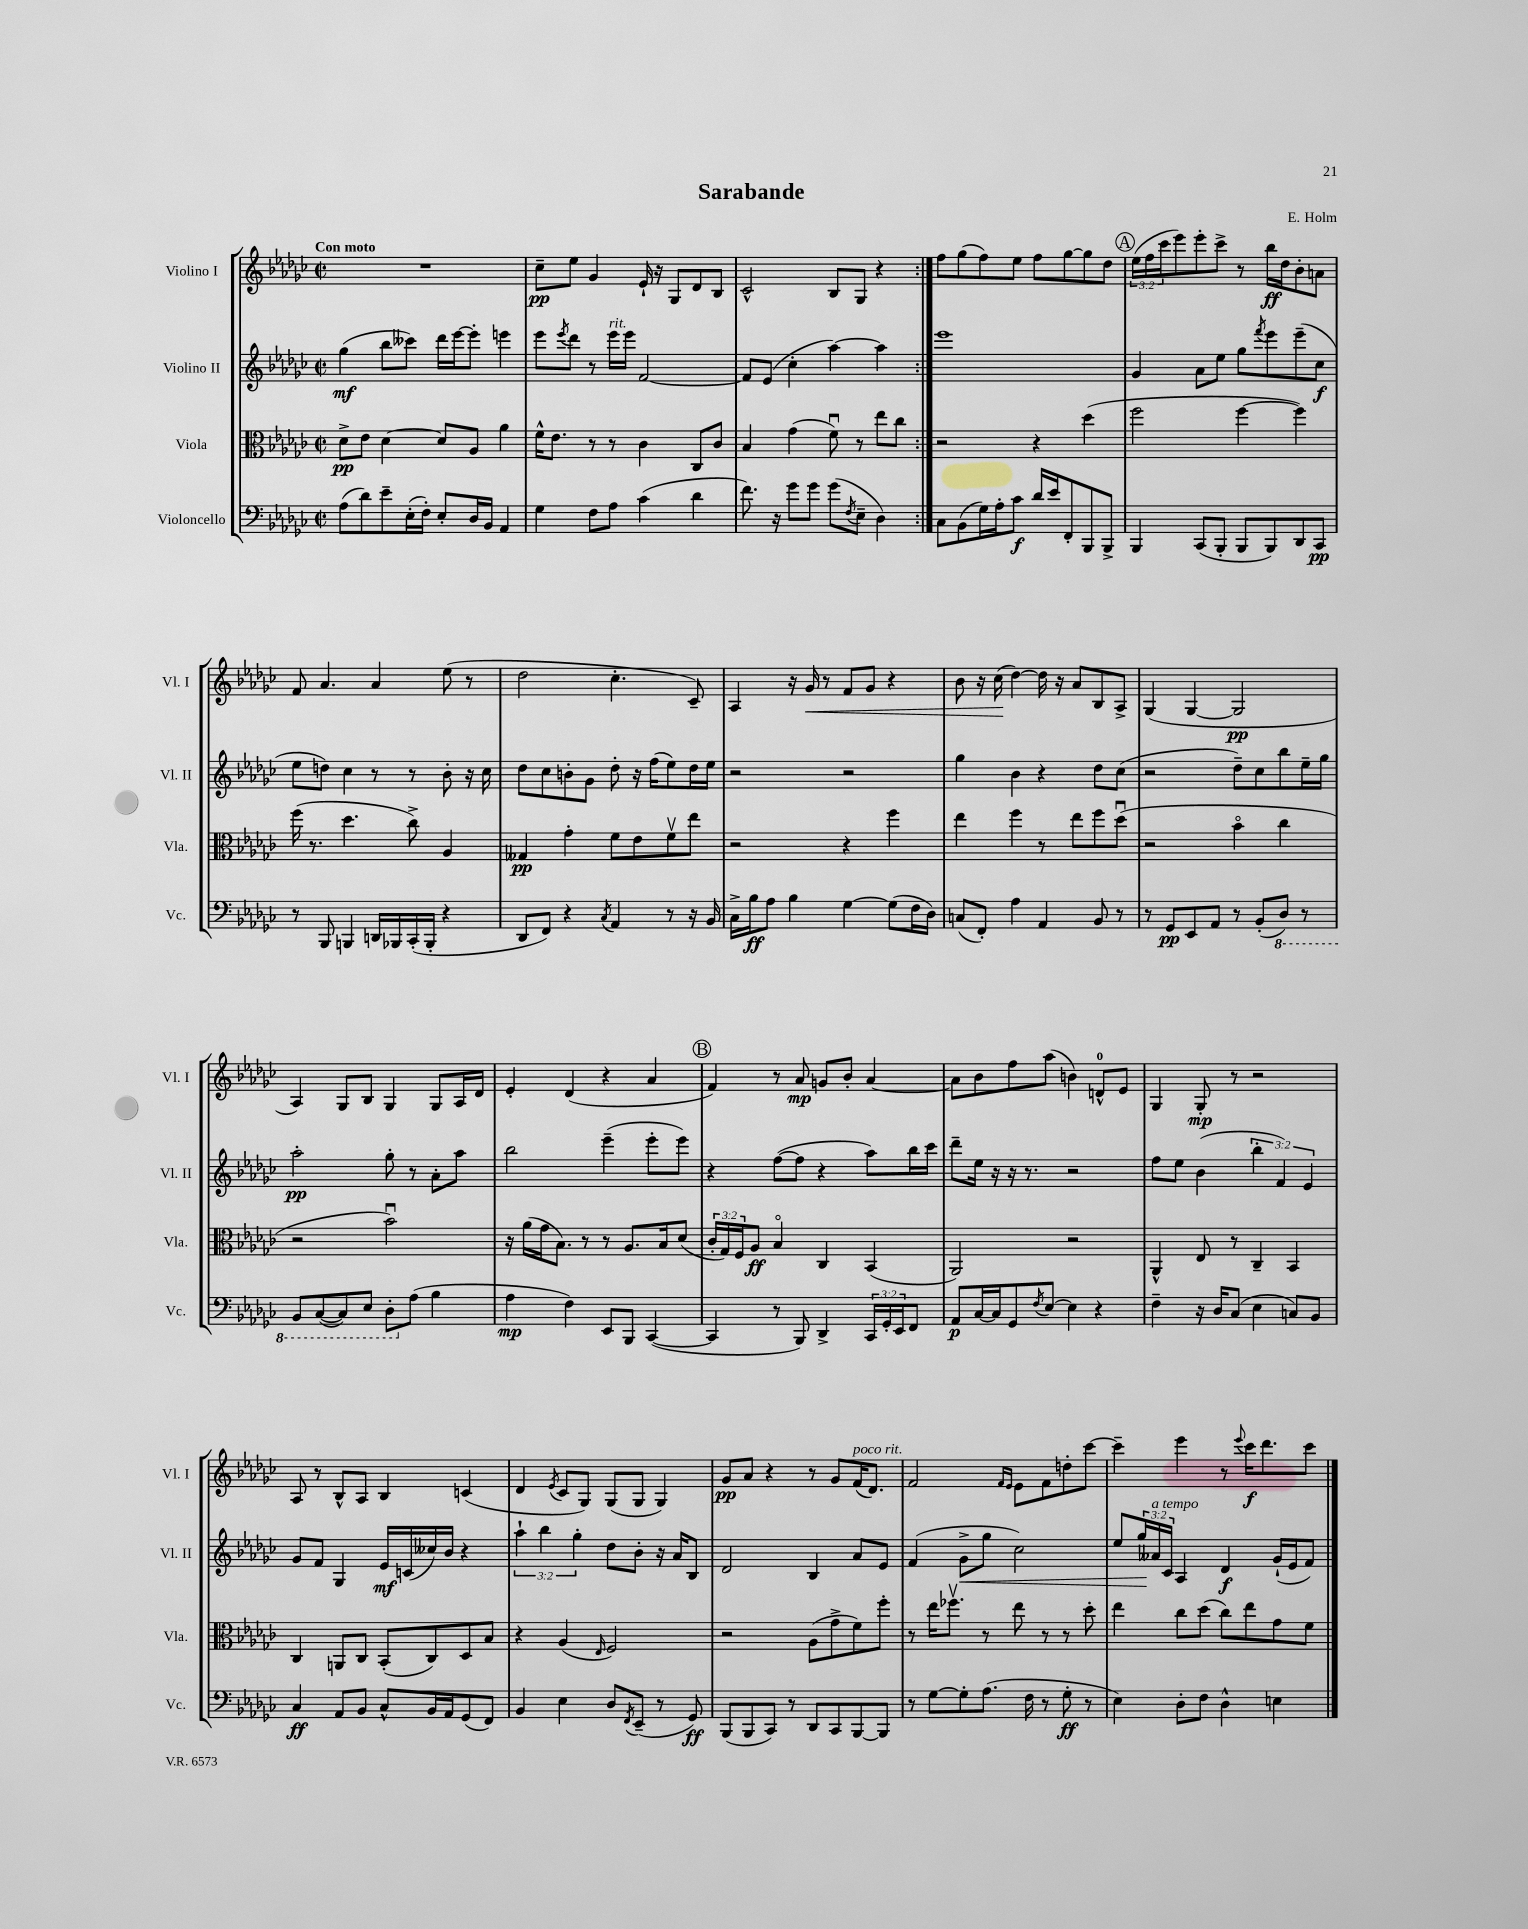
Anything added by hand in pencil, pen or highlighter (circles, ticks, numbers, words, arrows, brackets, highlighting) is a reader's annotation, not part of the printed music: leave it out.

**kern	**kern	**kern	**kern
*staff4	*staff3	*staff2	*staff1
*clefF4	*clefC3	*clefG2	*clefG2
*k[b-e-a-d-g-c-]	*k[b-e-a-d-g-c-]	*k[b-e-a-d-g-c-]	*k[b-e-a-d-g-c-]
*M2/2	*M2/2	*M2/2	*M2/2
*met(c|)	*met(c|)	*met(c|)	*met(c|)
(8A-	8d-^	(4gg-	1r
8d-)	8e-	.	.
8e-~	[4d-	8bb-	.
(16E-'	.	8ccc--)	.
16F')	.	.	.
8E-'	8d-]	16ddd-	.
.	.	[16eee-	.
16D-	8A-	8eee-']	.
16BB-	.	.	.
4AA-	4a-	4eee	.
=	=	=	=
4G-	16f^^	8eee-	8cc-~
.	8.e-	.	.
.	.	8qeee-	.
.	.	8ddd-	8ee-
8F	8r	8r	4g-
8A-	8r	16eee-	.
.	.	16eee-	.
(4c-	4c-	[2f	16e-`
.	.	.	16r
.	.	.	8G-
4d-	8C-	.	8d-
.	8c-	.	8B-
=	=	=	=
8.f)	4B-	8f]	2c-^^
.	.	(8e-	.
16r	.	.	.
8g-	(4g-	4cc-'	.
8g-	.	.	.
(8g-	8fu)	[4aa-)	8B-
8qF	.	.	.
8E-~	8r	.	8G-
4D-)	8ee-	4aa-]	4r
.	8cc-	.	.
=:|!	=:|!	=:|!	=:|!
8C-	2r	1eee-	8ff
(8BB-	.	.	(8gg-
16G-)	.	.	8ff)
16A-'	.	.	.
8c-	.	.	8ee-
16d-	4r	.	8ff
16e-	.	.	.
8FF'	.	.	[8gg-
8BBB-	(4dd-	.	8gg-]
8BBB-^	.	.	8dd-
=	=	=	=
4BBB-	2ff	4g-	(24ee-
.	.	.	24ff
.	.	.	24ccc-
.	.	.	8eee-)
(8CC-	.	8a-	8eee-'
8BBB-'	.	8ee-	8ccc-^
8BBB-	[4ff	8gg-	8r
.	.	8qfff	.
8BBB-)	.	8eee-	16bb-
.	.	.	16dd-
8DD-	4ff])	(8eee-~	8b-'
8CC-	.	8cc-	8a
=	=	=	=
8r	(16ff	8ee-	8f
.	8.r	.	.
8BBB-	.	8dd)	4.a-
4BBB	4.dd-	4cc-	.
16DD	.	8r	4a-
16BBB-	.	.	.
(16CC-'	8cc-^)	8r	.
16BBB-'	.	.	.
4r	4A-	8b-'	(8ee-
.	.	16r	8r
.	.	16cc-	.
=	=	=	=
8DD-	4G--	8dd-	2dd-
8FF)	.	8cc-	.
4r	4g-'	8b'	.
.	.	8g-	.
8qC-	.	.	.
4AA-	8f	8dd-'	4.cc-'
.	8e-	16r	.
.	.	(16ff	.
8r	8fv	8ee-)	.
16r	8ee-	16dd-	8c-~)
16BB-	.	16ee-	.
=	=	=	=
16C-^	2r	2r	4A-
16B-	.	.	.
8A-	.	.	.
4B-	.	.	16r
.	.	.	16g-
.	.	.	8r
[4G-	4r	2r	8f
.	.	.	8g-
(8G-]	4ff	.	4r
16F	.	.	.
16D-)	.	.	.
=	=	=	=
(8C	4ee-	4gg-	8b-
8FF')	.	.	16r
.	.	.	(16cc-
4A-	4ff	4b-	[4dd-)
4AA-	8r	4r	16dd-]
.	.	.	16r
.	8ee-	.	8a-
8BB-	8ff	8dd-	8B-
8r	(8dd-u	(8cc-	8A-^
=	=	=	=
8r	2r	2r	(4G-
8GG-	.	.	.
8EE-	.	.	[4G-
8AA-	.	.	.
8r	4b-o	8dd-~)	2G-]
(8BB-'	.	8cc-	.
8DD-)	4cc-	8bb-	.
8r	.	16ee-~	.
.	.	16gg-	.
=	=	=	=
8BBB-	2r	2aa-'	4A-)
([8CC-	.	.	.
8CC-])	.	.	8G-
8EE-	.	.	8B-
8DD-'	2b-u)	8gg-'	4G-
(8A-	.	8r	.
4B-	.	8a-'	8G-
.	.	8aa-	16A-
.	.	.	16d-
=	=	=	=
4A-	16r	2bb-	4e-'
.	(16a-	.	.
.	16g-	.	.
.	8.B-)	.	.
4F)	.	.	(4d-
.	8r	.	.
8EE-	8r	(4eee-~	4r
8BBB-	8.A-	.	.
([4CC-	.	8eee-'	4a-
.	16B-	.	.
.	(8d-	8eee-)	.
=	=	=	=
4CC-]	24c-'	4r	4f)
.	24G-)	.	.
.	24F	.	.
.	8A-	.	.
8r	4B-o	([8ff	8r
8BBB-)	.	8ff]	8a-
4DD-^	4C-	4r	8g
.	.	.	8b-'
24CC-	(4BB-	8aa-)	[4a-
24GG-'	.	.	.
24EE-	.	.	.
8FF	.	16bb-	.
.	.	16ccc-	.
=	=	=	=
8AA-	2AA-)	8ddd-~	8a-]
[16C-	.	16ee-	8b-
16C-]	.	16r	.
8GG-	.	16r	8ff
.	.	8.r	.
8qF	.	.	.
[8E-	.	.	(8aa-
4E-]	2r	2r	4b)
4r	.	.	8d^^
.	.	.	8e-
=	=	=	=
4F~	4AA-^^	8ff	4G-
.	.	8ee-	.
16r	8E-	(4b-	8G-'
16D-	.	.	.
(8C-	8r	.	8r
4E-	4C-~	6bb-'	2r
.	.	6f)	.
8C)	4BB-	.	.
.	.	6e-	.
8BB-	.	.	.
=	=	=	=
4C-	4C-	8g-	8A-
.	.	8f	8r
8AA-	8AA	4G-	8B-^^
8BB-	8C-	.	8A-
8C-^^	(8BB-'	16e-	4B-
.	.	(16c	.
16BB-	8C-)	16cc--)	.
16AA-	.	16b-	.
(8GG-	8D-	4r	(4c
8FF)	8B-	.	.
=	=	=	=
4BB-	4r	6aa-`	4d-
.	.	6bb-	.
.	.	.	8qe-
4E-	(4A-	.	8c-
.	.	6gg-'	.
.	.	.	8G-)
.	16qqE-	.	.
8D-	2F)	8dd-	(8G-
8qFF	.	.	.
(8EE-~	.	8b-'	8G-
8r	.	16r	4G-)
.	.	16a-	.
8GG-)	.	8B-	.
=	=	=	=
(8BBB-	2r	2d-	8g-
8BBB-	.	.	8a-
8CC-)	.	.	4r
8r	.	.	.
8DD-	(8A-	4B-	8r
8CC-	8g-^	.	8g-
[8BBB-	8f)	8a-	(16f
.	.	.	8.d-)
8BBB-]	8ff'	8e-	.
=	=	=	=
8r	8r	(4f	2f
[8G-	16ee-	.	.
.	8.ff-v	.	.
8G-']	.	8g-^	.
(8.A-	8r	8gg-	.
.	.	.	16qqf
.	.	.	16qqe-
.	8ee-	2cc-)	8e-
16F	.	.	.
8r	8r	.	8f
8G-'	8r	.	8dd'
8r	8dd-'	.	[8ccc-
=	=	=	=
4E-)	4ee-	8ee-	4ccc-~]
.	.	24gg-	.
.	.	24a--	.
.	.	24c-	.
8D-'	8cc-	4A-	4eee-
8F	(8dd-	.	.
4D-^^	8cc-)	4d-	8r
.	.	.	8qqeee-
.	8ee-	.	16ccc-
.	.	.	8.ddd-
4E	8g-	(16g-`	.
.	.	16e-	.
.	8f	8f)	8ccc-
==	==	==	==
*-	*-	*-	*-
